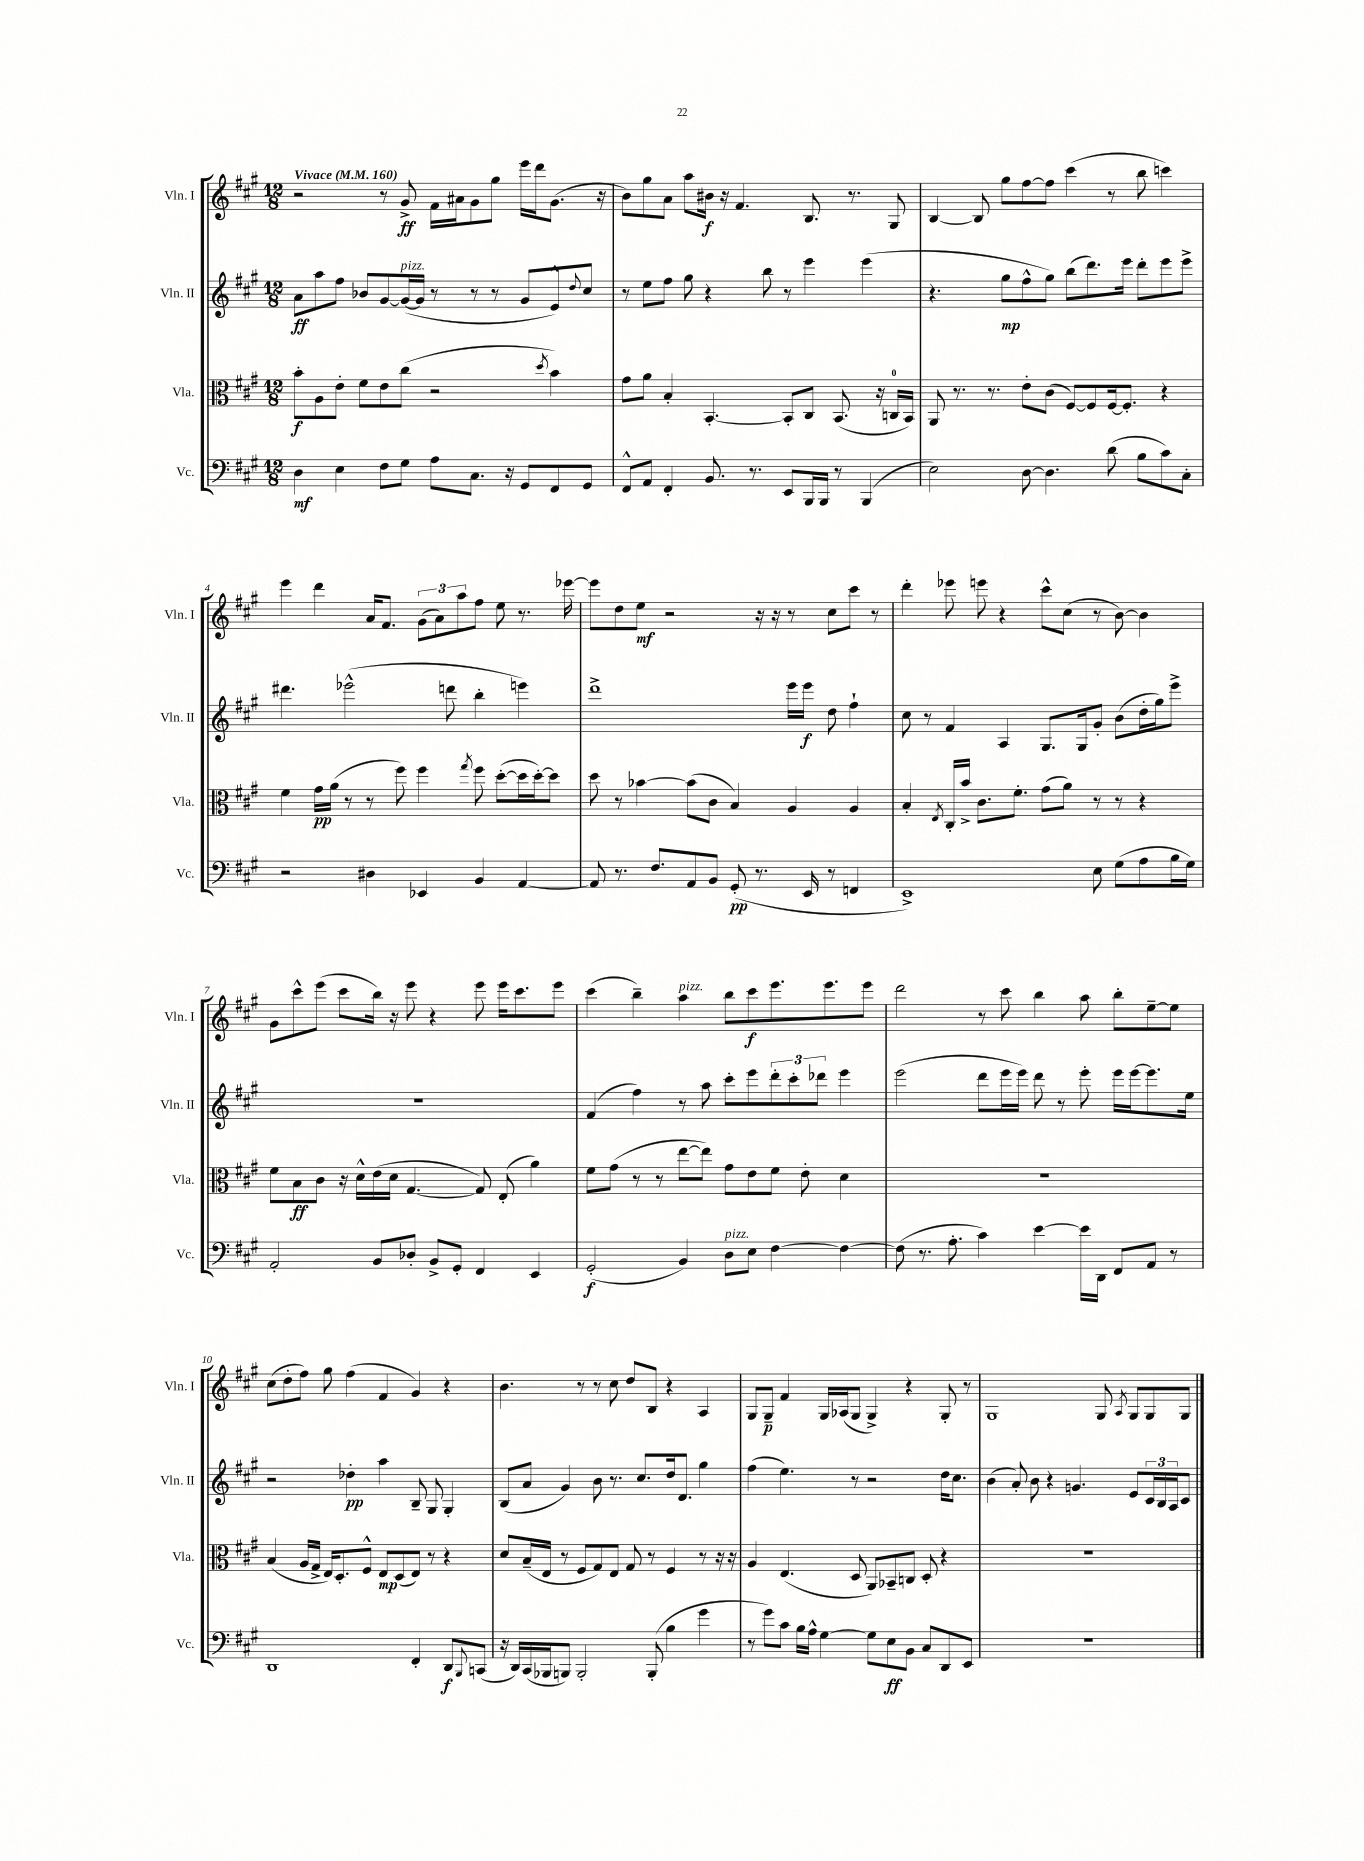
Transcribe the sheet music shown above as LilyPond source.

<<
\new StaffGroup <<
\new Staff = "s0" \with { instrumentName = "Vln. I" shortInstrumentName = "Vln. I" } {
    \clef treble \key a \major \numericTimeSignature \time 12/8 \tempo "Vivace" 4 = 160
    r2 r8 gis'8->\ff fis'16 ais'16 gis'8 gis''8 e'''16 d'''16 gis'8.( r16 |
    b'8) gis''8 a'8 a''8 bis'16\f r16 fis'4. b8. r8. gis8 |
    b4~ b8 gis''8 fis''8~ fis''8 cis'''4( r8 b''8 c'''4) |
    e'''4 d'''4 a'16 fis'8. \tuplet 3/2 { gis'8( a'8) a''8 } fis''8 e''8 r8. ees'''16~ |
    ees'''8 d''8 e''8\mf r2 r16 r16 r8 cis''8 cis'''8 r8 |
    d'''4-. ees'''8 e'''8 r4 cis'''8-^ cis''8( r8 b'8~) b'4 |
    gis'8 cis'''8-^ e'''8( cis'''8 b''16) r16 e'''8 r4 e'''8 e'''16 cis'''8. e'''8 |
    cis'''4( b''4--) a''4^\markup { \italic "pizz." } b''8 cis'''8\f e'''8. e'''8. e'''8 |
    d'''2 r8 cis'''8 b''4 a''8 b''8-. e''8~-- e''8 |
    cis''8( d''8-. fis''8) gis''8 fis''4( fis'4 gis'4) r4 |
    b'4. r8 r8 cis''8 d''8 b8 r4 a4 |
    gis8 gis8--\p fis'4 gis16 aes16( gis8 gis4->) r4 gis8-. r8 |
    gis1 gis8 \acciaccatura { a8 } gis8 gis8 gis8 \bar "|." |
}
\new Staff = "s1" \with { instrumentName = "Vln. II" shortInstrumentName = "Vln. II" } {
    \clef treble \key a \major \numericTimeSignature \time 12/8
    a'8\ff a''8 fis''8 bes'8 gis'8~ gis'16~^\markup { \italic "pizz." }( gis'16 r8 r8 r8 gis'8 e'8-^) \appoggiatura { d''8 } cis''8 |
    r8 e''8 fis''8 gis''8 r4 b''8 r8 e'''4 e'''4( |
    r4. gis''8\mp fis''8-^ gis''8) b''8( d'''8.) e'''16 d'''8-. e'''8 e'''8-> |
    dis'''4. ees'''2-^( d'''8 b''4-. e'''4) |
    d'''1-> e'''16 e'''16\f d''8 fis''4-! |
    cis''8 r8 fis'4 a4 gis8. gis16 gis'8-. b'8( d''16-. gis''16) e'''8-> |
    R1. |
    fis'4( fis''4) r8 a''8 cis'''8-. e'''8 \tuplet 3/2 { d'''8-. cis'''8-. des'''8 } e'''4 |
    e'''2( d'''8 e'''16 e'''16) d'''8 r8 e'''8-. e'''16 e'''16~ e'''8. e''16 |
    r2 des''4-.\pp a''4 b8-- gis8 gis4-. |
    b8( a'8 gis'4) b'8 r8. cis''8. d''16 d'8. gis''4 |
    fis''4( e''4.) r8 r2 d''16 cis''8. |
    b'4( a'8-.) b'8 r4 g'4. e'8 \tuplet 3/2 { cis'16 b16 a16 } cis'8 \bar "|." |
}
\new Staff = "s2" \with { instrumentName = "Vla." shortInstrumentName = "Vla." } {
    \clef alto \key a \major \numericTimeSignature \time 12/8
    b'8-.\f a8 e'8-. fis'8 e'8 cis''8( r2 \acciaccatura { d''8 } b'4) |
    gis'8 a'8 b4-. b,4.~-. b,8-. cis8 b,8.( r16 c16-0 b,16) |
    a,8 r8. r8. e'8-. cis'8( fis8~) fis8 fis16~ fis8.-. r4 |
    fis'4 gis'16\pp a'16( r8 r8 fis''8) fis''4 \acciaccatura { gis''8 } fis''8 d''8~-.( d''16 d''16~-.) d''8 |
    d''8 r8 bes'4~ bes'8( cis'8 b4) a4 a4 |
    b4-. \acciaccatura { e8 } cis16-. b'16-> cis'8. fis'8.-. gis'8( a'8) r8 r8 r4 |
    fis'8 b8\ff cis'8 r16 d'16-^ e'16( d'16 gis4.~ gis8) e8-.( a'4) |
    fis'8 gis'8( r8 r8 e''8~ e''8) gis'8 e'8 fis'8 e'8-. d'4 |
    R1. |
    b4( a16 gis16-> e16) d8.-. fis8-^ e8\mp d8( e8) r8 r4 |
    d'8 b16--( e16 r8 fis8 gis8) e8 gis8 r8 fis4 r8 r16 r16 |
    a4 e4.( d8 a,8) bes,8-- c8 d8-. r4 |
    R1. \bar "|." |
}
\new Staff = "s3" \with { instrumentName = "Vc." shortInstrumentName = "Vc." } {
    \clef bass \key a \major \numericTimeSignature \time 12/8
    d4\mf e4 fis8 gis8 a8 cis8. r16 gis,8 fis,8 gis,8 |
    fis,8-^ a,8 fis,4-. b,8. r8. e,8 b,,16 b,,16 r8 b,,4( |
    e2) d8~ d4. d'8( b8 cis'8) cis8-. |
    r2 dis4 ees,4 b,4 a,4~ |
    a,8 r8. fis8. a,8 b,8 gis,8-.\pp( r8. e,16 r8 f,4 |
    e,1->) e8 gis8( a8 b16 gis16) |
    a,2-. b,8 des8-. b,8-> gis,8-. fis,4 e,4 |
    gis,2-.\f( b,4) d8^\markup { \italic "pizz." } e8 fis4~ fis4~ |
    fis8( r8. a8.-. cis'4) e'4~ e'16 d,16 fis,8 a,8 r8 |
    d,1 fis,4-. d,8\f \appoggiatura { b,,8 } c,8( |
    r16 d,16) cis,16( bes,,16 b,,8) b,,2-. b,,8-.( b4 gis'4 |
    r8 gis'8) cis'8 b16 a16-^ gis4~ gis8 e8\ff b,8 cis8 d,8 e,8 |
    R1. \bar "|." |
}
>>
>>
